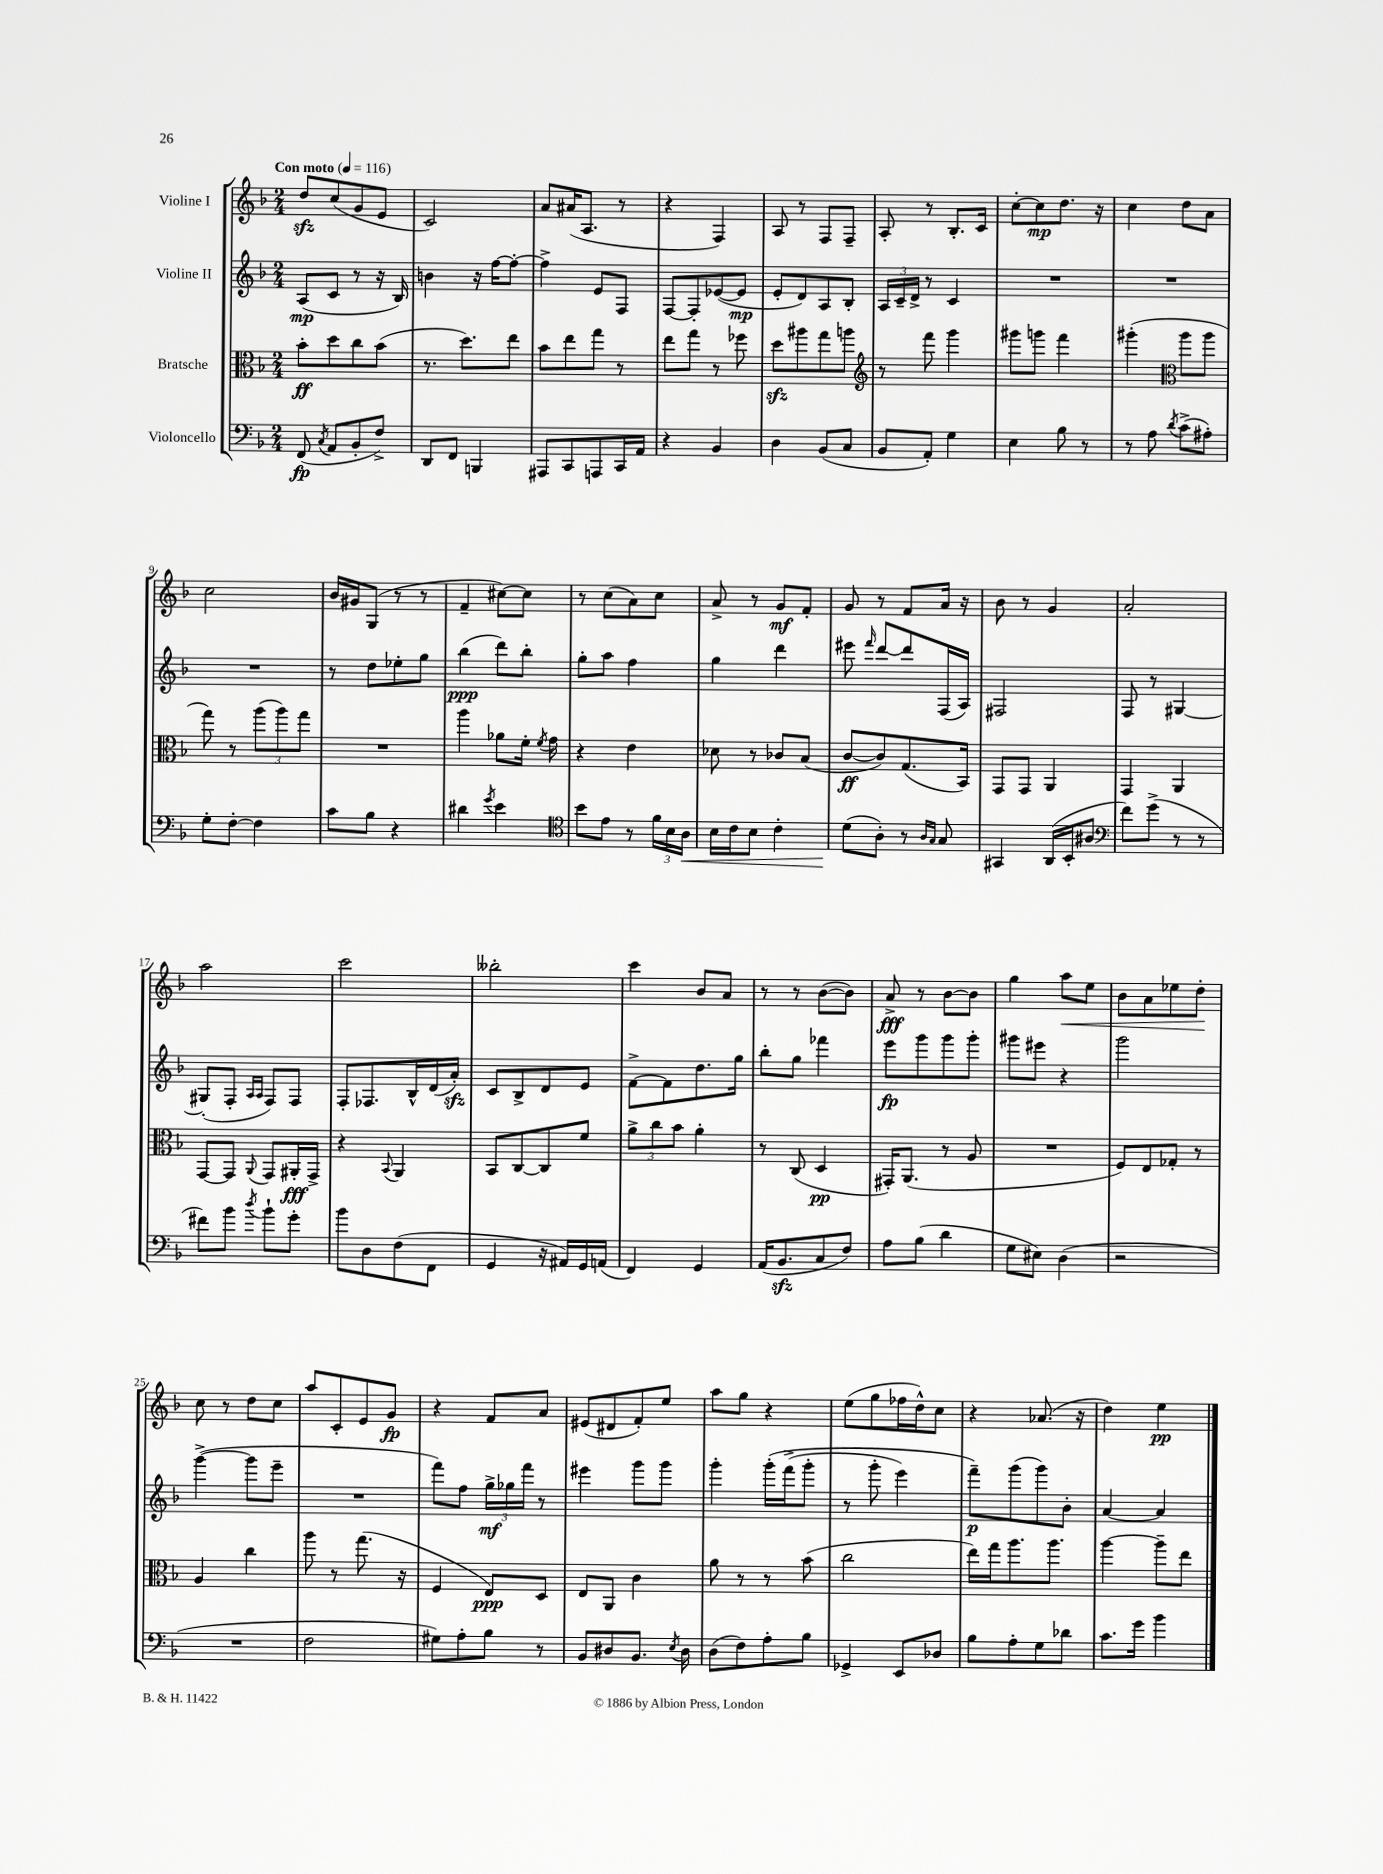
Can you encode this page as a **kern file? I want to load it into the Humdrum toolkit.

**kern	**kern	**kern	**kern
*staff4	*staff3	*staff2	*staff1
*clefF4	*clefC3	*clefG2	*clefG2
*k[b-]	*k[b-]	*k[b-]	*k[b-]
*M2/4	*M2/4	*M2/4	*M2/4
*MM116	*MM116	*MM116	*MM116
(8FF	8b-'	(8A	8dd
8qC	.	.	.
8AA	8dd	8c	(8cc
8BB-'	8cc	8r	8g
8F^)	(8b-	16r	8e
.	.	16B-)	.
=	=	=	=
8DD	8.r	4b	2c)
8FF	.	.	.
.	8.dd)	.	.
4BBB	.	16r	.
.	.	[16ff	.
.	8ee	8ff'_	.
=	=	=	=
8AAA#	8b-	4ff^]	8a
8CC	8ee	.	(16a#
.	.	.	8.A
8AAA	8gg	8e	.
16CC	8r	8F	8r
16AA	.	.	.
=	=	=	=
4r	8ee	[8F	4r
.	8gg	8F']	.
4BB-	8r	([8e-	4F)
.	8ff-	8e-]	.
=	=	=	=
4D	8dd	8e'	8A
.	8aa#	8d)	8r
(8BB-	8gg	8A	8F
8C	8aa	8B-'	8F~
=	=	=	=
*	*clefG2	*	*
8BB-	8r	24A	8A'
.	.	24c~	.
.	.	24d^	.
8AA')	8fff	8r	8r
4G	4ggg	4c	8.B-'
.	.	.	16c
=	=	=	=
4E	8ggg#	2r	[8cc'
.	8ggg	.	8cc]
8B-	4fff	.	8.dd
8r	.	.	.
.	.	.	16r
=	=	=	=
8r	(4ggg#'	2r	4cc
8A	.	.	.
*	*clefC3	*	*
8qd	.	.	.
(8c^	8aa	.	8dd
8A#')	8aa	.	8a
=	=	=	=
8G'	8gg)	2r	2cc
[8F'	8r	.	.
4F]	(12aa	.	.
.	12aa)	.	.
.	12gg	.	.
=	=	=	=
8c	2r	8r	16b-
.	.	.	16g#
8B-	.	8dd	(8G
4r	.	8ee-'	8r
.	.	8gg	8r
=	=	=	=
4d#	4aa	(4bb-	4f~
8qg	.	.	.
4e	8a-	8ddd)	[8cc#)
.	16f'	8bb-'	8cc#]
.	8qf	.	.
.	16g	.	.
=	=	=	=
*clefC4	*	*	*
8b-	4r	8gg'	8r
8e	.	8aa	(8cc
8r	4e	4ff	8a)
24f	.	.	8cc
24B-	.	.	.
24A	.	.	.
=	=	=	=
16B-	8d-	4gg	8a^
16c	.	.	.
8B-	8r	.	8r
4c'	8c-	4ddd	8g
.	(8B-	.	8f'
=	=	=	=
(8d	[8c	8eee#	8g
.	.	16qqfff	.
8A')	8c])	[8ddd	8r
8r	(8.G	8ddd]	8f
16qqA	.	.	.
16qqG	.	.	.
8G	.	(16F	16a
.	16BB-)	16A)	16r
=	=	=	=
4GG#	8GG	2F#	8b-
.	8GG	.	8r
(16AA	4AA	.	4g
16BB-'	.	.	.
8A#	.	.	.
=	=	=	=
*clefF4	*	*	*
8f)	4GG	8F	2a'
(8g^	.	8r	.
8r	4AA	[4G#	.
8r	.	.	.
=	=	=	=
8f#)	[8GG	(8G#']	2aa
8b-	8GG]	8F'	.
.	.	16qqA	.
8qdd	8qqAA	16qqA	.
8b-`	8GG	8F)	.
8g'	16AA#'	8F	.
.	16GG^	.	.
=	=	=	=
8b-	4r	8F'	2ccc
8D	.	8.F-	.
.	8qqBB-	.	.
(8F	4AA	.	.
.	.	16B-^^	.
8FF	.	(16d	.
.	.	16a')	.
=	=	=	=
4GG	8BB-	8c	2bb--'
.	[8C	8B-^	.
16r	8C]	8d	.
16AA#)	.	.	.
16GG	8f	8e	.
(16AA	.	.	.
=	=	=	=
4FF)	12a^	[8f^	4ccc
.	12cc	.	.
.	.	8f]	.
.	12b-	.	.
4GG	4a'	8.dd	8b-
.	.	.	8a
.	.	16gg	.
=	=	=	=
(16AA	8r	8bb-'	8r
8.BB-	.	.	.
.	(8C	8gg	8r
8C	4D	4fff-	([8b-
8F)	.	.	8b-])
=	=	=	=
8A	16GG#')	8eee	8a^
.	(8.AA	.	.
(8B-	.	8ggg	8r
4d	8r	8ggg	[8b-
.	8A	8ggg'	8b-]
=	=	=	=
8G	2r	8ggg#	4gg
8E#)	.	8eee#	.
(4D	.	4r	8aa
.	.	.	8ee
=	=	=	=
2r	8F)	2ggg	8b-
.	8E	.	8a
.	8G-'	.	8ee-
.	8r	.	8dd'
=	=	=	=
2r	4A	([4ggg^	8cc
.	.	.	8r
.	4cc	8ggg]	8dd
.	.	8eee~	8cc
=	=	=	=
2F	8aa	2r	8aa
.	8r	.	8c'
.	(8.gg	.	8e
.	.	.	8g
.	16r	.	.
=	=	=	=
8G#)	4F	8fff)	4r
8A'	.	8ff	.
8B-	8E)	24gg^	8f
.	.	24gg-	.
.	.	24fff	.
8r	8D	8r	8a
=	=	=	=
8BB-	8E	4eee#	(8e#
8D#	8AA	.	8d#
8.BB-	4c	8ggg	8f')
.	.	8ggg	8ee
8qE	.	.	.
16D#	.	.	.
=	=	=	=
(8D	8a	4ggg'	8aa
8F)	8r	.	8gg
8A'	8r	&(16ggg'	4r
.	.	(16fff^	.
8B-	(8b-	8ggg'	.
=	=	=	=
4GG-^	2cc	8r	(8ee
.	.	8ggg'	8gg
8EE	.	4eee)	16ff-
.	.	.	16dd^^)
8D-	.	.	8cc
=	=	=	=
8B-	16ee)	8fff~&)	4r
.	16gg	.	.
8A'	8.aa	(8ggg	.
8G	.	8ggg)	(8.a-
.	8.aa	.	.
8d-	.	8b-'	.
.	.	.	16r
=	=	=	=
8.c	[4aa	[4a	4dd)
16g	.	.	.
4b-	8aa~]	4a]	4ee
.	8ee	.	.
==	==	==	==
*-	*-	*-	*-
